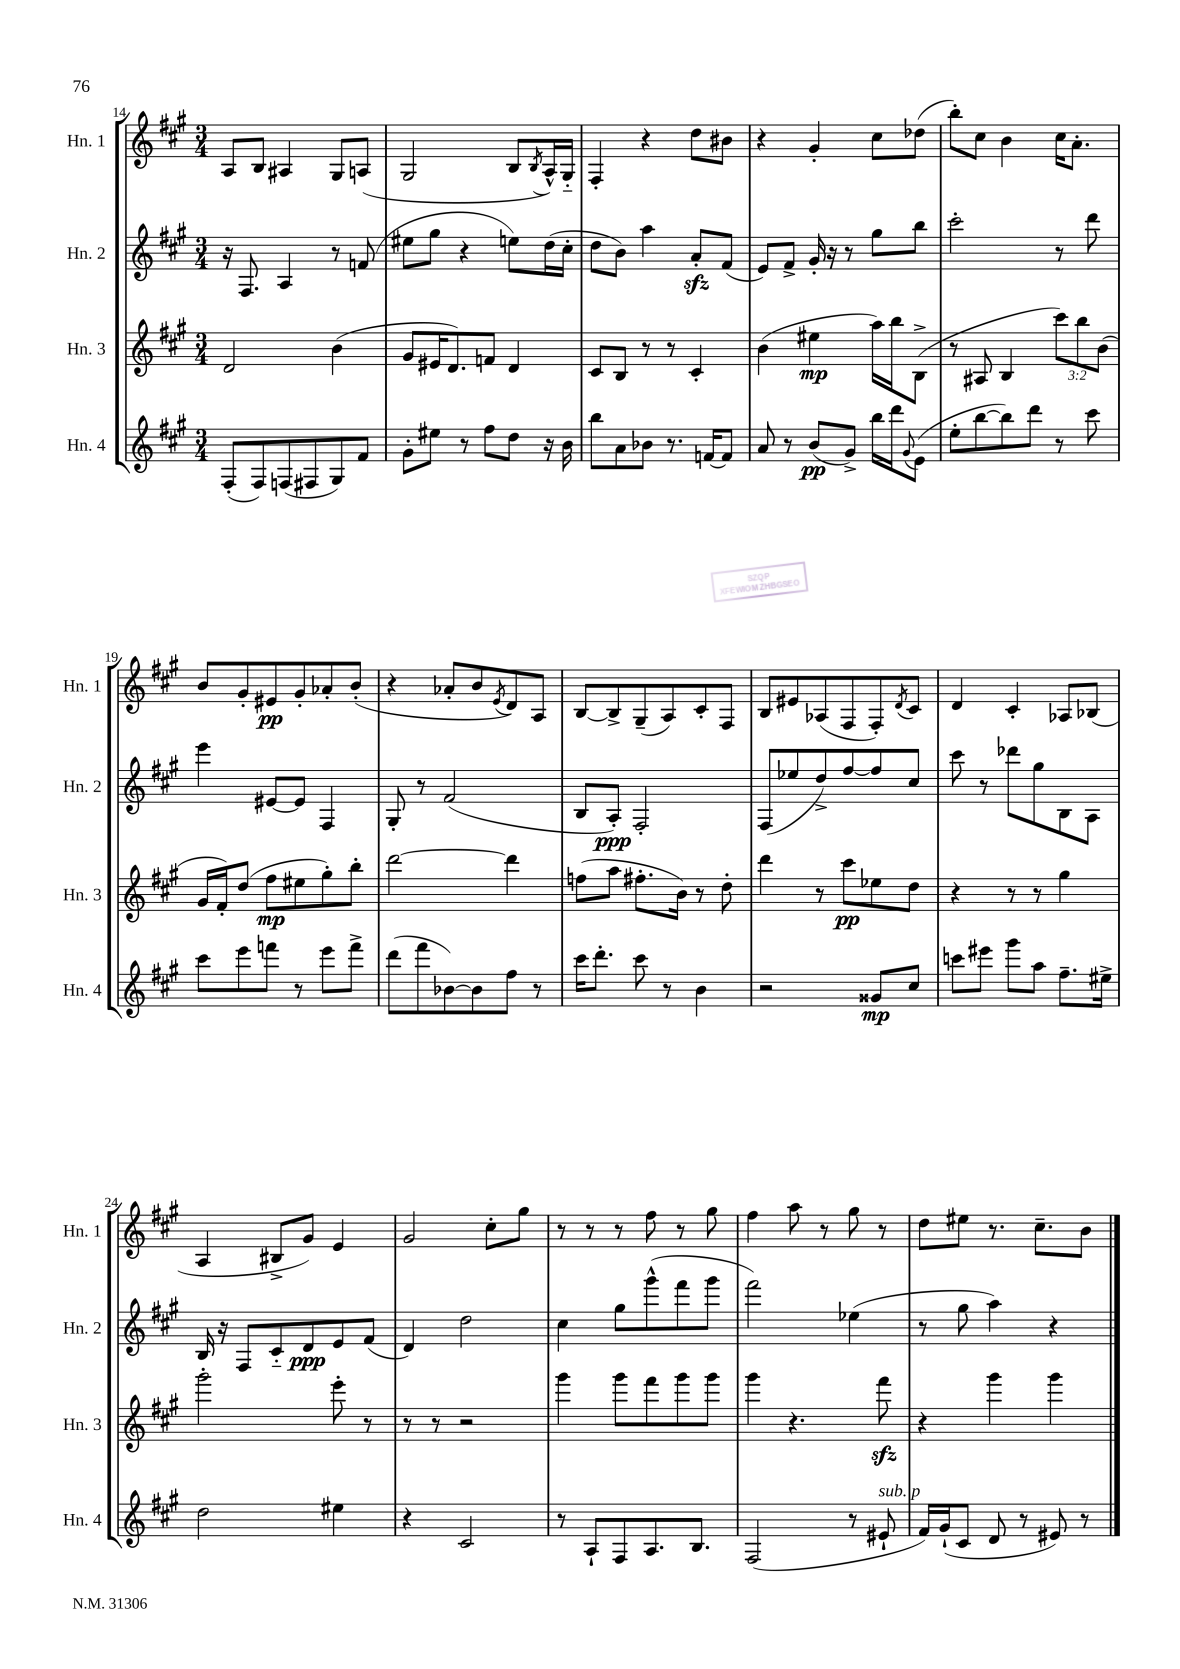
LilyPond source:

<<
\new StaffGroup <<
\new Staff = "s0" \with { instrumentName = "Hn. 1" shortInstrumentName = "Hn. 1" } {
    \clef treble \key a \major \numericTimeSignature \time 3/4
    a8 b8 ais4 gis8 a8( |
    gis2 b8 \acciaccatura { b8 } a16-^) gis16-_ |
    fis4-. r4 d''8 bis'8 |
    r4 gis'4-. cis''8 des''8( |
    b''8-.) cis''8 b'4 cis''16 a'8.-. |
    b'8 gis'8-. eis'8\pp gis'8-. aes'8-. b'8-.( |
    r4 aes'8-. b'8 \acciaccatura { e'8 } d'8) a8 |
    b8~ b8-> gis8--( a8) cis'8-. fis8 |
    b8 eis'8 aes8( fis8 fis8-.) \acciaccatura { d'8 } cis'8 |
    d'4 cis'4-. aes8 bes8( |
    a4 bis8-> gis'8) e'4 |
    gis'2 cis''8-. gis''8 |
    r8 r8 r8 fis''8 r8 gis''8 |
    fis''4 a''8 r8 gis''8 r8 |
    d''8 eis''8 r8. cis''8.-- b'8 \bar "|." |
}
\new Staff = "s1" \with { instrumentName = "Hn. 2" shortInstrumentName = "Hn. 2" } {
    \clef treble \key a \major \numericTimeSignature \time 3/4
    r16 fis8. a4 r8 f'8( |
    eis''8 gis''8 r4 e''8) d''16( cis''16-. |
    d''8 b'8) a''4 a'8-.\sfz fis'8( |
    e'8) fis'8-> gis'16-. r16 r8 gis''8 b''8 |
    cis'''2-. r8 d'''8 |
    e'''4 eis'8~ eis'8 fis4 |
    gis8-. r8 fis'2( |
    b8 a8-.\ppp) fis2-. |
    fis8( ees''8 d''8->) fis''8~ fis''8 cis''8 |
    cis'''8 r8 des'''8 gis''8 b8 a8 |
    b16 r16 fis8 cis'8-_ d'8\ppp e'8 fis'8( |
    d'4) d''2 |
    cis''4 gis''8 gis'''8-^( fis'''8 gis'''8 |
    fis'''2) ees''4( |
    r8 gis''8 a''4) r4 \bar "|." |
}
\new Staff = "s2" \with { instrumentName = "Hn. 3" shortInstrumentName = "Hn. 3" } {
    \clef treble \key a \major \numericTimeSignature \time 3/4 \override Staff.TupletNumber.text = #tuplet-number::calc-fraction-text
    d'2 b'4( |
    gis'8 eis'16 d'8.) f'8 d'4 |
    cis'8 b8 r8 r8 cis'4-. |
    b'4( eis''4\mp a''16) b''16 b8->( |
    r8 ais8 b4 \tuplet 3/2 { cis'''8) b''8 b'8( } |
    gis'16 fis'16-.) d''8( fis''8\mp eis''8 gis''8-.) b''8-. |
    d'''2~ d'''4 |
    f''8( a''8 fis''8.-. b'16) r8 d''8-. |
    d'''4 r8 cis'''8\pp ees''8 d''8 |
    r4 r8 r8 gis''4 |
    gis'''2-. e'''8-. r8 |
    r8 r8 r2 |
    gis'''4 gis'''8 fis'''8 gis'''8 gis'''8 |
    gis'''4 r4. fis'''8\sfz |
    r4 gis'''4 gis'''4 \bar "|." |
}
\new Staff = "s3" \with { instrumentName = "Hn. 4" shortInstrumentName = "Hn. 4" } {
    \clef treble \key a \major \numericTimeSignature \time 3/4
    fis8-.( fis8) f8( fis8 gis8) fis'8 |
    gis'8-. eis''8 r8 fis''8 d''8 r16 b'16 |
    b''8 a'8 bes'8 r8. f'16~ f'8 |
    a'8 r8 b'8\pp( gis'8->) b''16 d'''16 \appoggiatura { gis'8 } e'8( |
    e''8-. b''8~ b''8) d'''8 r8 cis'''8 |
    cis'''8 e'''8 f'''8 r8 e'''8 f'''8-> |
    d'''8( fis'''8 bes'8~) bes'8 fis''8 r8 |
    cis'''16 d'''8.-. cis'''8 r8 b'4 |
    r2 gisis'8\mp cis''8 |
    c'''8 eis'''8 gis'''8 a''8 fis''8.-- eis''16-> |
    d''2 eis''4 |
    r4 cis'2 |
    r8 a8-! fis8 a8. b8. |
    fis2( r8 eis'8-!^\markup { \italic "sub. p" } |
    fis'16) gis'16-!( cis'8 d'8 r8 eis'8) r8 \bar "|." |
}
>>
>>
\layout { \context { \Score currentBarNumber = #14 } }
